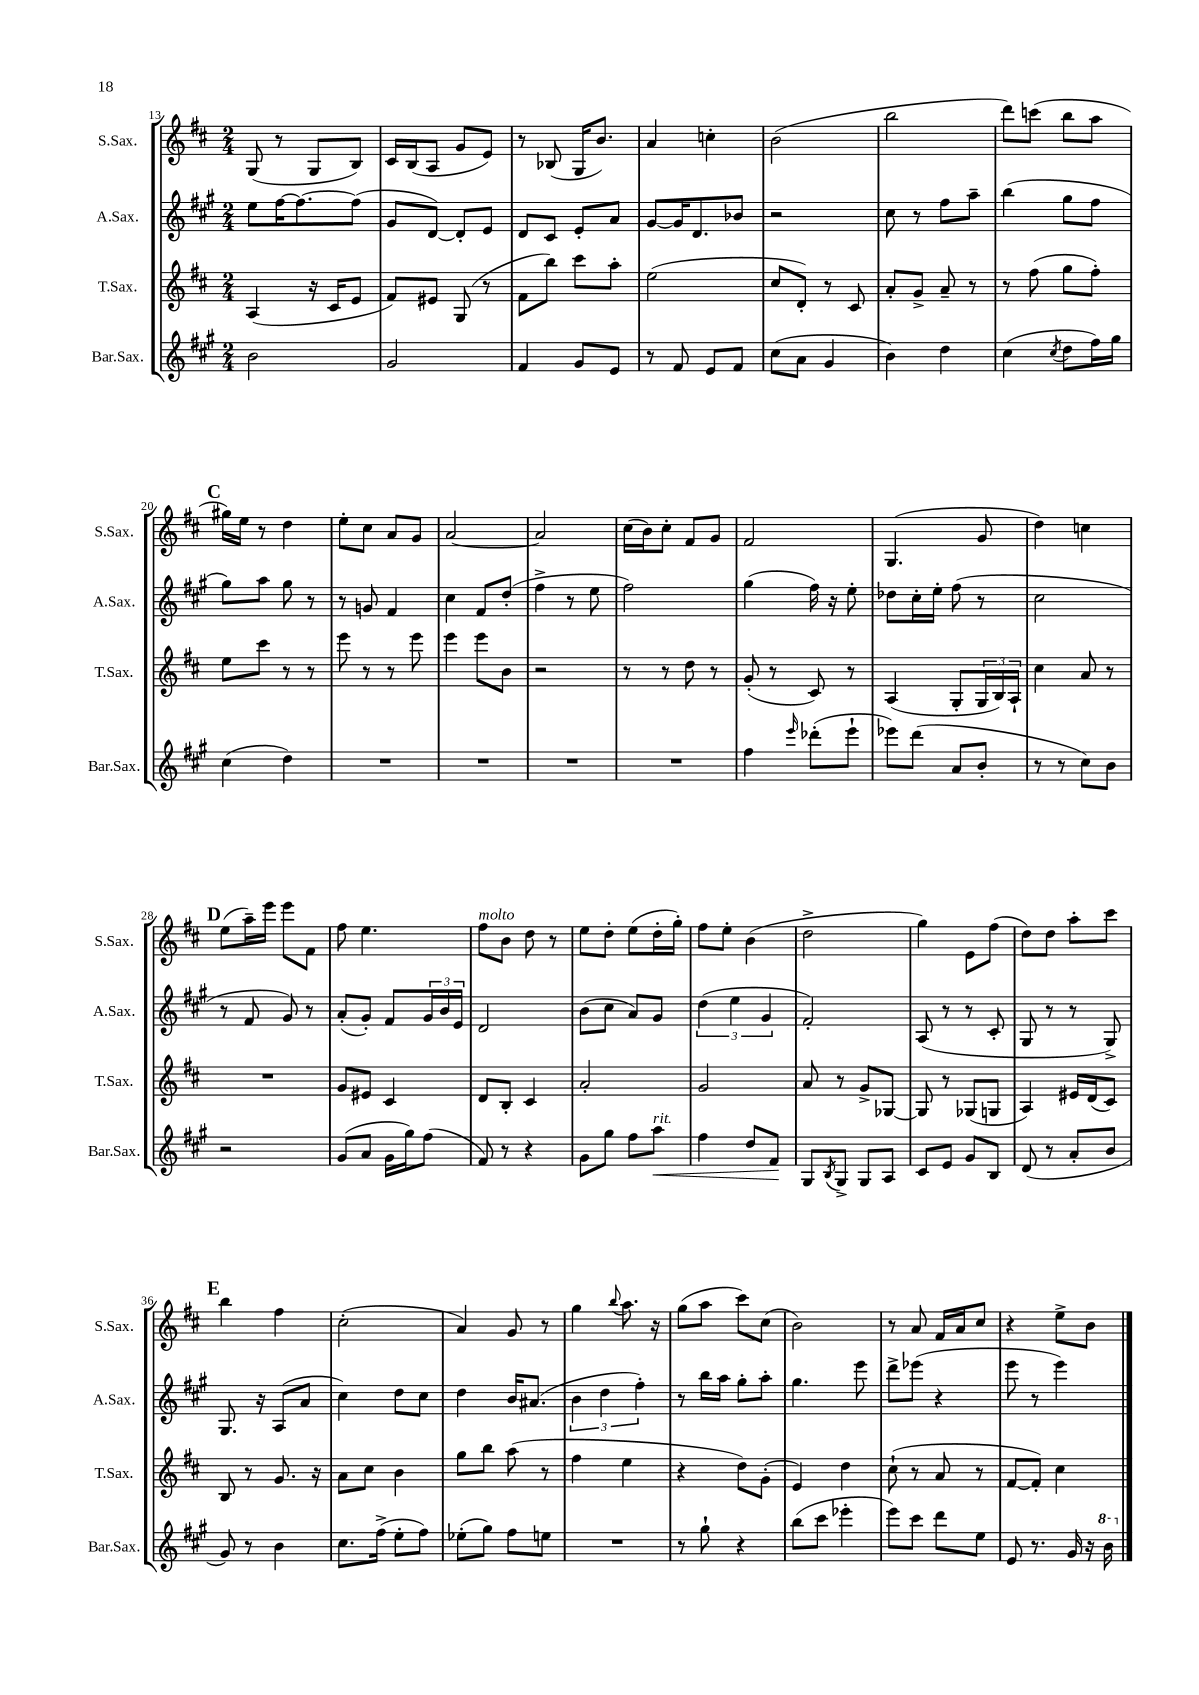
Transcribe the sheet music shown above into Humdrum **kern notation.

**kern	**kern	**kern	**kern
*staff4	*staff3	*staff2	*staff1
*clefG2	*clefG2	*clefG2	*clefG2
*k[f#c#g#]	*k[f#c#]	*k[f#c#g#]	*k[f#c#]
*M2/4	*M2/4	*M2/4	*M2/4
2b	(4A	8ee	(8G
.	.	[16ff#	8r
.	.	8.ff#_	.
.	16r	.	8G
.	16c#	.	.
.	8e	(8ff#]	8B)
=	=	=	=
2g#	8f#)	8g#	16c#
.	.	.	(16B
.	8e#	[8d)	8A
.	(8G	8d']	8g
.	8r	8e	8e)
=	=	=	=
4f#	8f#	8d	8r
.	8bb)	8c#	(8B-
8g#	8ccc#	8e'	16G
.	.	.	8.b)
8e	8aa'	8a	.
=	=	=	=
8r	(2ee	[8g#	4a
8f#	.	16g#]	.
.	.	8.d	.
8e	.	.	4cc'
8f#	.	8b-	.
=	=	=	=
(8cc#	8cc#	2r	(2b
8a	8d')	.	.
4g#	8r	.	.
.	8c#	.	.
=	=	=	=
4b)	8a'	8cc#	2bb
.	8g^	8r	.
4dd	8a~	8ff#	.
.	8r	8aa~	.
=	=	=	=
(4cc#	8r	(4bb	8ddd)
.	(8ff#	.	(8ccc
8qcc#	.	.	.
8dd	8gg	8gg#	8bb
16ff#)	8ff#')	8ff#	8aa
16gg#	.	.	.
=	=	=	=
(4cc#	8ee	8gg#)	16gg#)
.	.	.	16ee
.	8ccc#	8aa	8r
4dd)	8r	8gg#	4dd
.	8r	8r	.
=	=	=	=
2r	8eee	8r	8ee'
.	8r	8g	8cc#
.	8r	4f#	8a
.	8eee	.	8g
=	=	=	=
2r	4eee	4cc#	[2a
.	8eee	8f#	.
.	8b	(8dd'	.
=	=	=	=
2r	2r	4ff#^	2a]
.	.	8r	.
.	.	8ee	.
=	=	=	=
2r	8r	2ff#)	(16cc#
.	.	.	16b)
.	8r	.	8cc#'
.	8dd	.	8f#
.	8r	.	8g
=	=	=	=
4ff#	(8g'	(4gg#	2f#
.	8r	.	.
16qqeee	.	.	.
(8ddd-'	8c#)	16ff#)	.
.	.	16r	.
8eee`	8r	8ee'	.
=	=	=	=
8eee-)	(4A	8dd-	(4.G
(8ddd	.	16cc#'	.
.	.	16ee'	.
8a	8G'	(8ff#	.
8b'	24G	8r	8g
.	24B)	.	.
.	24A`	.	.
=	=	=	=
8r	4cc#	2cc#	4dd)
8r	.	.	.
8cc#)	8a	.	4cc
8b	8r	.	.
=	=	=	=
2r	2r	8r	(8ee
.	.	8f#	16aa~)
.	.	.	16eee
.	.	8g#)	8eee
.	.	8r	8f#
=	=	=	=
(8g#	8g	(8a'	8ff#
8a	8e#	8g#')	4.ee
16g#	4c#	8f#	.
16gg#)	.	.	.
(8ff#	.	24g#	.
.	.	24b	.
.	.	24e	.
=	=	=	=
8f#)	8d	2d	8ff#
8r	8B'	.	8b
4r	4c#	.	8dd
.	.	.	8r
=	=	=	=
8g#	2a'	(8b	8ee
8gg#	.	8cc#	8dd'
8ff#	.	8a)	(8ee
8aa	.	8g#	16dd'
.	.	.	16gg')
=	=	=	=
4ff#	2g	(6dd	8ff#
.	.	.	8ee'
.	.	6ee	.
8dd	.	.	(4b
.	.	6g#	.
8f#	.	.	.
=	=	=	=
8G#	8a	2f#')	2dd^
8qB	.	.	.
8G#^	8r	.	.
8G#	8g^	.	.
8A	[8G-	.	.
=	=	=	=
8c#	8G-]	(8A	4gg)
8e	8r	8r	.
8g#	(8G-	8r	8e
8B	8G	8c#'	(8ff#
=	=	=	=
(8d	4A)	8G#	8dd)
8r	.	8r	8dd
8a'	16e#	8r	8aa'
.	(16d	.	.
8b	8c#)	8G#^)	8ccc#
=	=	=	=
8g#)	8B	8.G#	4bb
8r	8r	.	.
.	.	16r	.
4b	8.g	(8A	4ff#
.	.	8a	.
.	16r	.	.
=	=	=	=
8.cc#	8a	4cc#)	(2cc#'
.	8cc#	.	.
(16ff#^	.	.	.
8ee'	4b	8dd	.
8ff#)	.	8cc#	.
=	=	=	=
(8ee-'	8gg	4dd	4a)
8gg#)	8bb	.	.
8ff#	(8aa	16b	8g
.	.	(8.a#	.
8ee	8r	.	8r
=	=	=	=
2r	4ff#	6b	4gg
.	.	6dd	.
.	.	.	8qqbb
.	4ee	.	8.aa
.	.	6ff#')	.
.	.	.	16r
=	=	=	=
8r	4r	8r	(8gg
8gg#`	.	16bb	8aa
.	.	16aa	.
4r	8dd)	8gg#'	8ccc#)
.	(8g'	8aa'	(8cc#
=	=	=	=
(8bb	4e)	4.gg#	2b)
8ccc#	.	.	.
4eee-'	4dd	.	.
.	.	8eee	.
=	=	=	=
8eee)	(8cc#`	8ddd^	8r
8ccc#	8r	(8eee-	8a
8ddd	8a	4r	16f#
.	.	.	16a
8ee	8r	.	8cc#
=	=	=	=
8e	[8f#	8eee	4r
8.r	8f#'])	8r	.
.	4cc#	4eee)	8ee^
16g#	.	.	.
16r	.	.	8b
16bb	.	.	.
==	==	==	==
*-	*-	*-	*-
